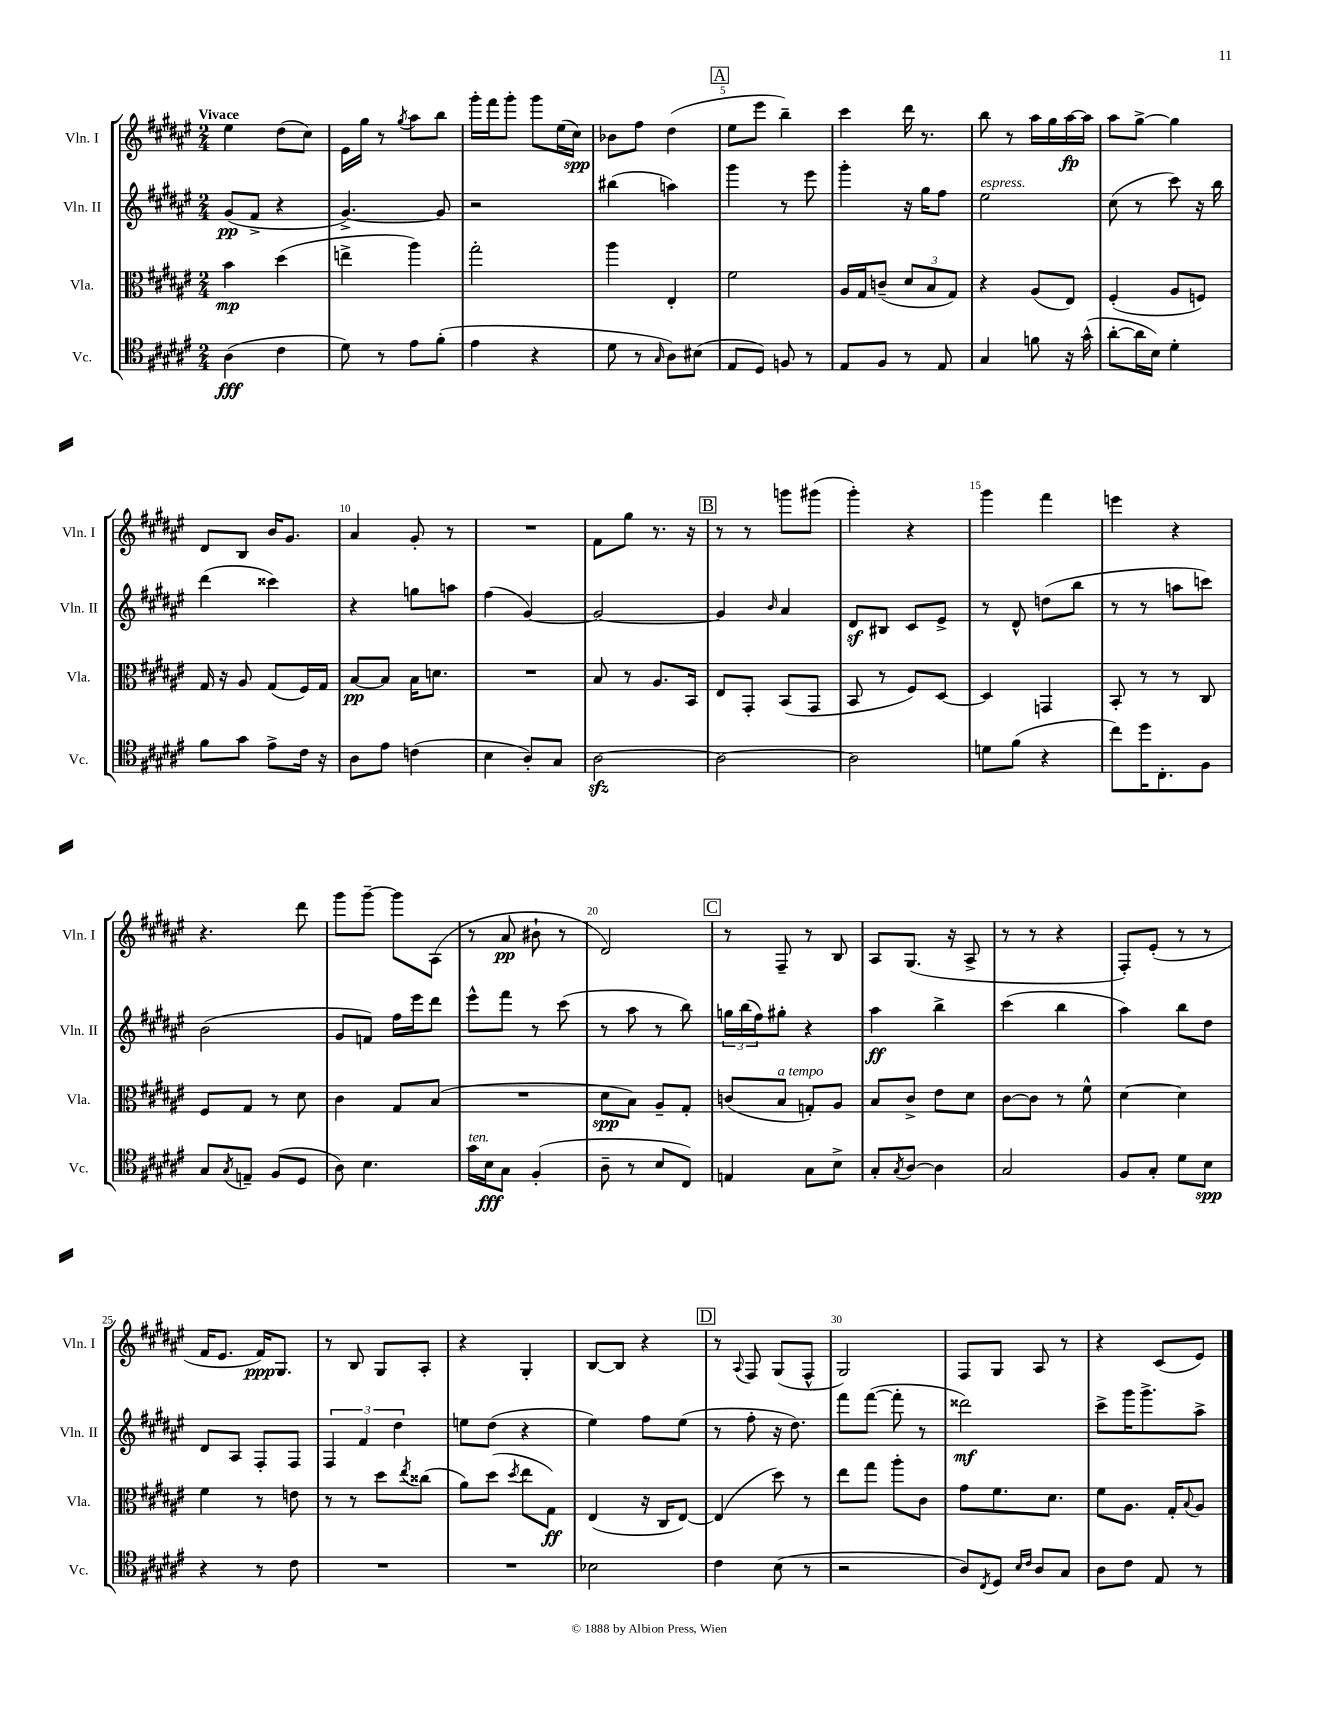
<<
\new StaffGroup <<
\new Staff = "s0" \with { instrumentName = "Vln. I" shortInstrumentName = "Vln. I" } {
    \clef treble \key fis \major \numericTimeSignature \time 2/4 \tempo "Vivace"
    eis''4 dis''8( cis''8) |
    eis'16 gis''16 r8 \acciaccatura { gis''8 } ais''8 b''8 |
    gis'''16-. fis'''16 gis'''8-. gis'''8 eis''16( cis''16\spp) |
    bes'8 fis''8 dis''4( |
    \mark \markup { \box "A" } eis''8 eis'''8 b''4--) |
    cis'''4 dis'''16 r8. |
    b''8 r8 ais''16 gis''16 ais''16~\fp ais''16 |
    ais''8 gis''8~-> gis''4 |
    dis'8 b8 b'16 gis'8. |
    ais'4 gis'8-. r8 |
    R2 |
    fis'8 gis''8 r8. r16 |
    \mark \markup { \box "B" } r8 r8 g'''8 gis'''8( |
    gis'''4-.) r4 |
    gis'''4 fis'''4 |
    e'''4 r4 |
    r4. dis'''8 |
    gis'''8 gis'''8~-- gis'''8 ais8( |
    r8 ais'8\pp bis'8-! r8 |
    dis'2) |
    \mark \markup { \box "C" } r8 fis8-- r8 b8 |
    ais8 gis8.( r16 ais8-> |
    r8 r8 r4 |
    fis8-.) eis'8-.( r8 r8 |
    fis'16 eis'8. fis'16\ppp) gis8. |
    r8 b8 gis8 ais8-. |
    r4 gis4-. |
    b8~ b8 r4 |
    \mark \markup { \box "D" } r8 \appoggiatura { ais8 } fis8 gis8( fis8-^ |
    gis2) |
    fis8 gis8 ais8 r8 |
    r4 cis'8( eis'8) \bar "|." |
}
\new Staff = "s1" \with { instrumentName = "Vln. II" shortInstrumentName = "Vln. II" } {
    \clef treble \key fis \major \numericTimeSignature \time 2/4
    gis'8\pp( fis'8-> r4 |
    gis'4.~->) gis'8 |
    r2 |
    bis''4( a''4) |
    \mark \markup { \box "A" } gis'''4 r8 eis'''8 |
    gis'''4-. r16 gis''16 fis''8 |
    eis''2^\markup { \italic "espress." } |
    cis''8( r8 cis'''8) r16 b''16 |
    dis'''4( cisis'''4) |
    r4 g''8 a''8 |
    fis''4( gis'4~) |
    gis'2~ |
    \mark \markup { \box "B" } gis'4 \grace { b'16 } ais'4 |
    dis'8\sf bis8 cis'8 eis'8-> |
    r8 dis'8-^ d''8( b''8 |
    r8 r8 a''8 c'''8) |
    b'2( |
    gis'8 f'8) fis''16 eis'''16 dis'''8 |
    eis'''8-^ fis'''8 r8 cis'''8( |
    r8 ais''8 r8 b''8) |
    \mark \markup { \box "C" } \tuplet 3/2 { g''16 b''16( fis''16) } gis''8-. r4 |
    ais''4\ff b''4-> |
    cis'''4( b''4 |
    ais''4) b''8 dis''8 |
    dis'8 ais8 fis8-. fis8 |
    \tuplet 3/2 { fis4 fis'4 dis''4 } |
    e''8 dis''8( r4 |
    eis''4) fis''8 eis''8( |
    \mark \markup { \box "D" } r8 fis''8-. r16 dis''8.) |
    fis'''8 fis'''8~( fis'''8-. r8 |
    disis'''2\mf) |
    cis'''8-> gis'''16 gis'''8.-> ais''8-> \bar "|." |
}
\new Staff = "s2" \with { instrumentName = "Vla." shortInstrumentName = "Vla." } {
    \clef alto \key fis \major \numericTimeSignature \time 2/4
    b'4\mp dis''4( |
    e''4-> ais''4) |
    gis''2-. |
    ais''4 eis4-. |
    \mark \markup { \box "A" } fis'2 |
    ais16 gis16 c'8--( \tuplet 3/2 { dis'8 b8 gis8) } |
    r4 ais8( eis8) |
    fis4-.( ais8 f8) |
    gis16 r16 ais8 gis8( fis16) gis16 |
    b8~\pp b8 b16 d'8. |
    R2 |
    b8 r8 ais8. b,16 |
    \mark \markup { \box "B" } eis8 gis,8-. b,8( gis,8 |
    b,8 r8 fis8) dis8~ |
    dis4 g,4 |
    b,8-. r8 r8 cis8 |
    fis8 gis8 r8 dis'8 |
    cis'4 gis8 b8( |
    R2 |
    dis'8\spp b8) ais8-- gis8-. |
    \mark \markup { \box "C" } c'8( b8^\markup { \italic "a tempo" } g8-.) ais8 |
    b8 cis'8-> eis'8 dis'8 |
    cis'8~ cis'8 r8 fis'8-^ |
    dis'4~ dis'4 |
    fis'4 r8 e'8 |
    r8 r8 dis''8 \acciaccatura { eis''8 } cisis''8( |
    ais'8) dis''8( \acciaccatura { dis''8 } eis''8 gis8\ff) |
    eis4( r16 cis16 eis8~) |
    \mark \markup { \box "D" } eis4( dis''8) r8 |
    eis''8 gis''8 ais''8-. cis'8 |
    gis'8 fis'8. dis'8. |
    fis'8 ais8. gis16-. \appoggiatura { b8 } ais8 \bar "|." |
}
\new Staff = "s3" \with { instrumentName = "Vc." shortInstrumentName = "Vc." } {
    \clef tenor \key fis \major \numericTimeSignature \time 2/4
    ais4\fff( cis'4 |
    dis'8) r8 eis'8 fis'8-.( |
    eis'4 r4 |
    dis'8 r8 \grace { gis16 } ais8) bis8( |
    \mark \markup { \box "A" } eis8 dis8) f8 r8 |
    eis8 fis8 r8 eis8 |
    gis4 f'8 r16 gis'16-^( |
    ais'8~-. ais'16 b16) dis'4-. |
    fis'8 gis'8 eis'8-> cis'16 r16 |
    ais8 eis'8 c'4( |
    b4 ais8-.) gis8 |
    ais2~\sfz |
    \mark \markup { \box "B" } ais2~ |
    ais2 |
    d'8 fis'8( r4 |
    cis''8) dis''16 cis8.-. fis8 |
    gis8 \acciaccatura { gis8 } e8-- fis8( dis8 |
    ais8) b4. |
    gis'16^\markup { \italic "ten." } b16\fff gis8 fis4-.( |
    ais8-- r8 b8 cis8) |
    \mark \markup { \box "C" } e4 gis8 b8-> |
    gis8-. \acciaccatura { gis8 } ais8~ ais4 |
    gis2 |
    fis8 gis8-. dis'8 b8\spp |
    r4 r8 cis'8 |
    R2 |
    R2 |
    bes2 |
    \mark \markup { \box "D" } cis'4 b8( r8 |
    r2 |
    ais8) \acciaccatura { cis8 } dis8 \grace { b16 cis'16 } ais8 gis8 |
    ais8 cis'8 eis8 r8 \bar "|." |
}
>>
>>
\layout { \context { \Score \override BarNumber.break-visibility = ##(#f #t #t) barNumberVisibility = #(every-nth-bar-number-visible 5) } }
